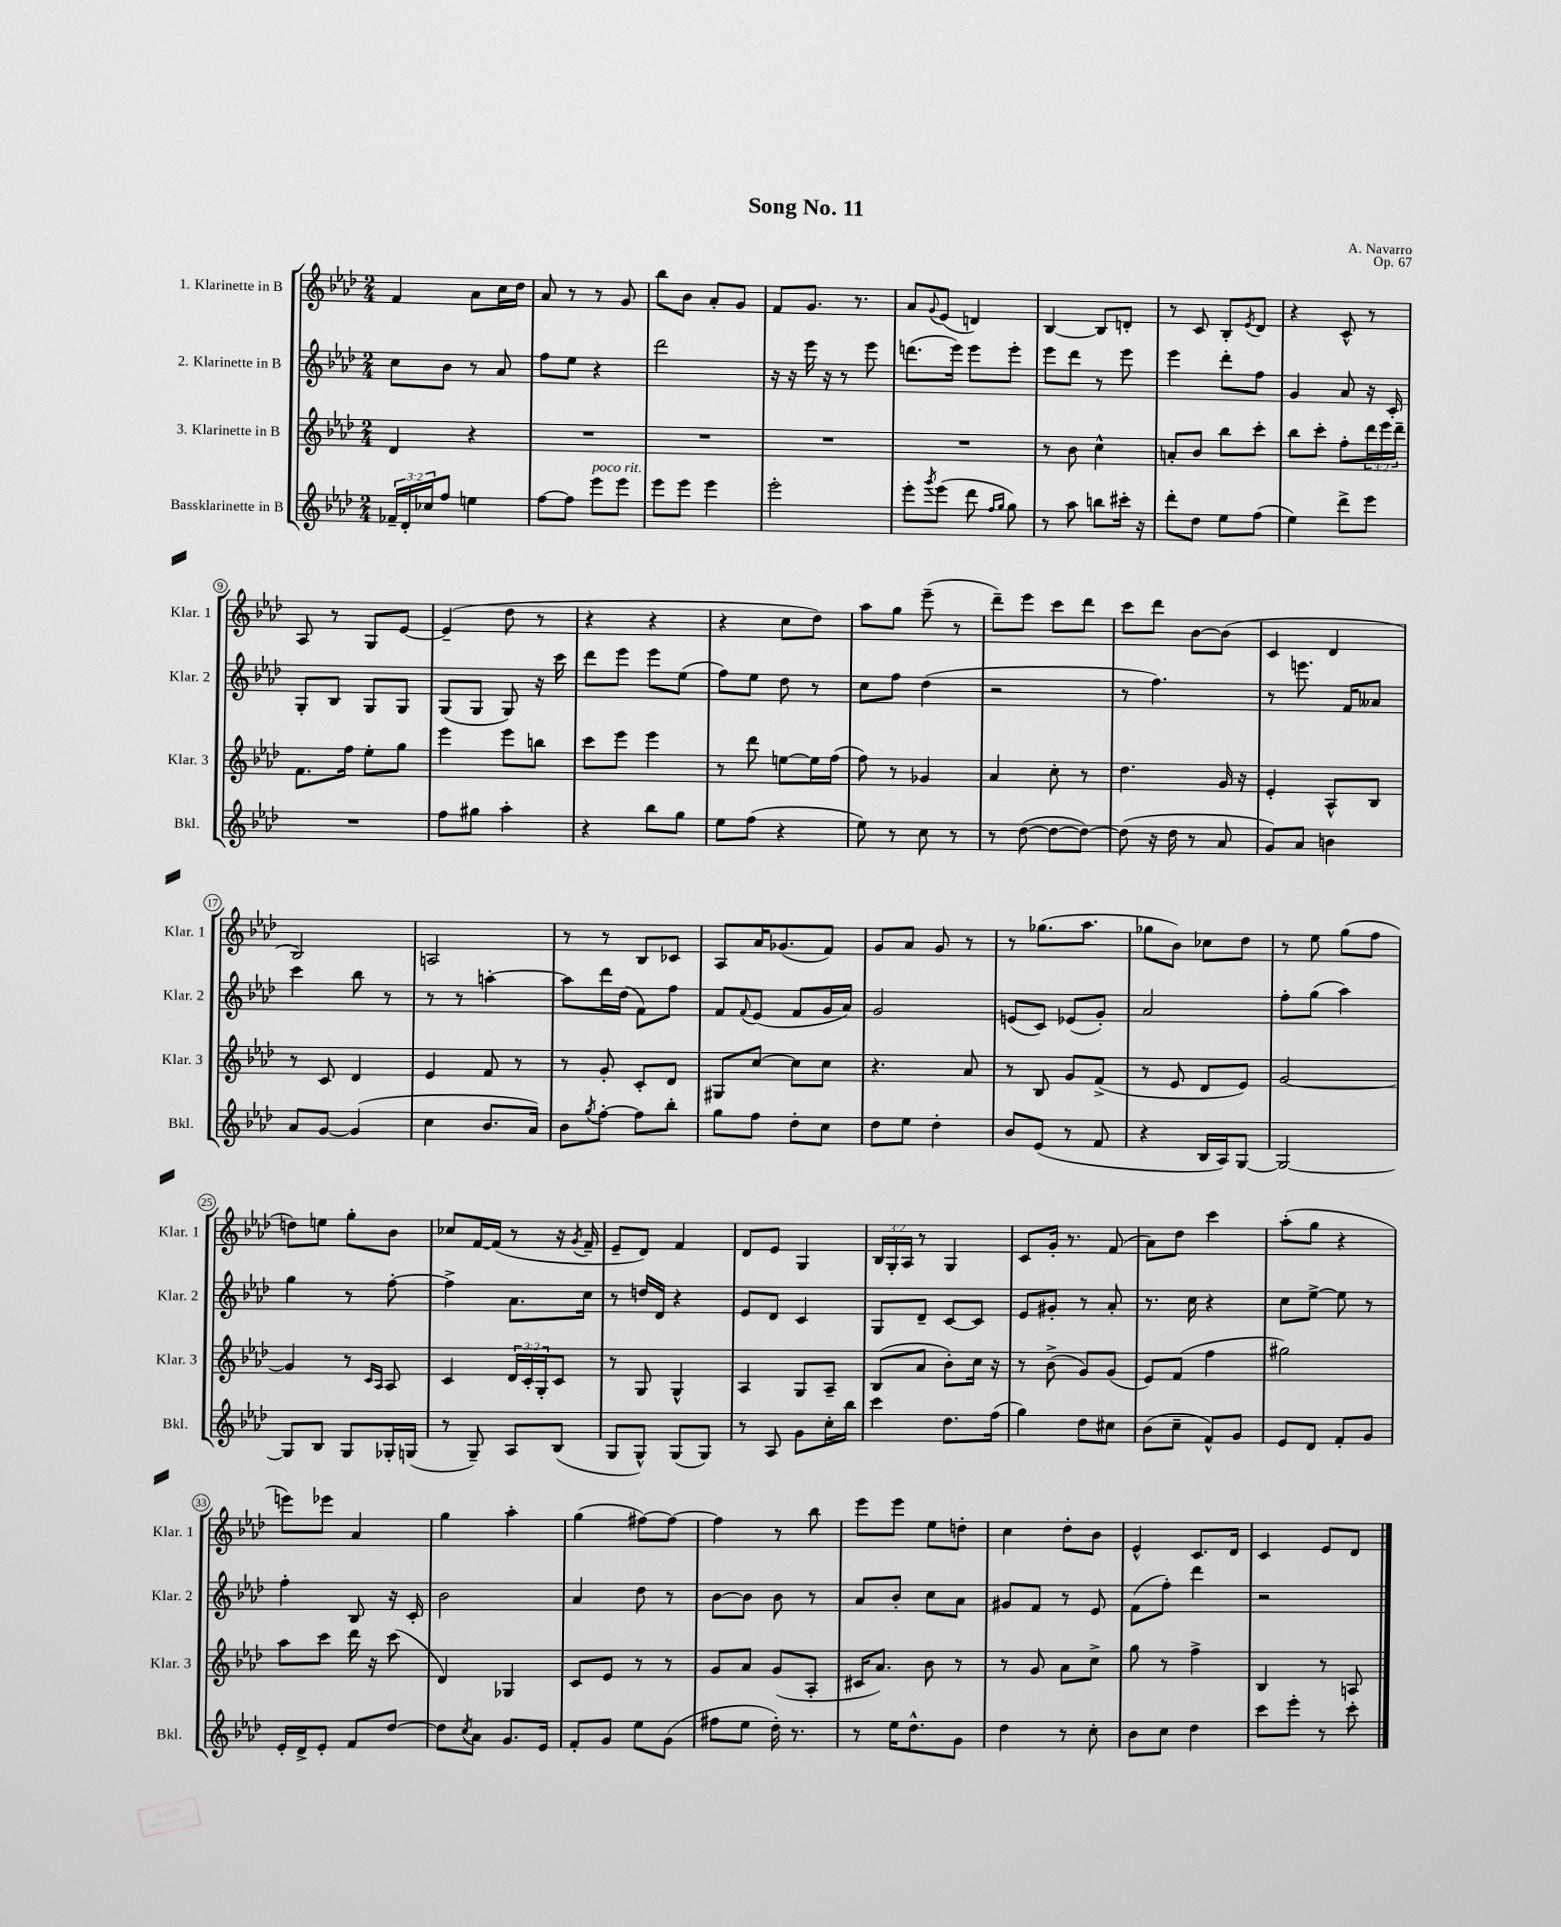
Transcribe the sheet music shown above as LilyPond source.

\header { title = "Song No. 11" composer = "A. Navarro" opus = "Op. 67" }
<<
\new StaffGroup <<
\new Staff = "s0" \with { instrumentName = "1. Klarinette in B" shortInstrumentName = "Klar. 1" } {
    \clef treble \key aes \major \numericTimeSignature \time 2/4 \override Staff.TupletNumber.text = #tuplet-number::calc-fraction-text
    f'4 aes'8 c''16 des''16 |
    aes'8 r8 r8 g'8 |
    bes''8 bes'8 aes'8-. g'8 |
    f'8 g'8. r8. |
    aes'8 \appoggiatura { g'8 } ees'8( d'4) |
    bes4~ bes8 d'8-. |
    r8 c'8 bes8-. \acciaccatura { ees'8 } des'8 |
    r4 c'8-^ r8 |
    aes8 r8 g8 ees'8~ |
    ees'4--( des''8 r8 |
    r4 r4 |
    r4 c''8 des''8) |
    aes''8 g''8 ees'''8--( r8 |
    des'''8--) ees'''8 c'''8 des'''8 |
    c'''8 des'''8 bes'8~ bes'8( |
    c'4 des'4 |
    bes2) |
    a2 |
    r8 r8 bes8 ces'8 |
    aes8 aes'16 ges'8.( f'8) |
    g'8 aes'8 g'8 r8 |
    r8 ges''8.( aes''8. |
    ges''8 bes'8) ces''8 des''8 |
    r8 ees''8 g''8( f''8 |
    d''8) e''8 g''8-. bes'8 |
    ces''8 f'16~ f'16( r8 r16 \acciaccatura { g'8 } f'16-- |
    ees'8-- des'8) f'4 |
    des'8 ees'8 g4 |
    \tuplet 3/2 { bes16 g16-. aes16 } r8 g4 |
    c'8 g'16-. r8. f'8( |
    aes'8) des''8 c'''4 |
    aes''8-.( g''8 r4 |
    e'''8) ees'''8 aes'4 |
    g''4 aes''4-. |
    g''4( fis''8~) fis''8~ |
    fis''4 r8 bes''8 |
    ees'''8 ees'''8 ees''8 d''8-. |
    c''4 des''8-. bes'8 |
    ees'4-^ c'8. des'16 |
    c'4 ees'8 des'8 \bar "|." |
}
\new Staff = "s1" \with { instrumentName = "2. Klarinette in B" shortInstrumentName = "Klar. 2" } {
    \clef treble \key aes \major \numericTimeSignature \time 2/4
    c''8 bes'8 r8 aes'8 |
    f''8 ees''8 r4 |
    des'''2 |
    r16 r16 ees'''16 r16 r8 ees'''8 |
    d'''8.( ees'''16) ees'''8 ees'''8-. |
    ees'''8 des'''8 r8 ees'''8 |
    ees'''4 des'''8-. f''8 |
    g'4 aes'8 r16 c'16-. |
    g8-. bes8 g8 g8 |
    g8( g8 g8) r16 c'''16 |
    des'''8 ees'''8 ees'''8 ees''8( |
    f''8) ees''8 des''8 r8 |
    c''8 f''8 des''4( |
    r2 |
    r8 f''4.) |
    r8 e'''8. f'16 aeses'8 |
    c'''4 bes''8 r8 |
    r8 r8 a''4~-. |
    a''8 des'''16 des''16( f'8) f''8 |
    f'8 \appoggiatura { f'8 } ees'8( f'8 g'16 aes'16) |
    g'2 |
    e'8( c'8) ees'8( g'8-.) |
    aes'2 |
    f''8-. g''8( aes''4) |
    g''4 r8 f''8~-. |
    f''4-> aes'8. c''16 |
    r8 d''16 des'16 r4 |
    ees'8 des'8 c'4 |
    g8 des'8-- c'8~ c'8 |
    ees'8 gis'8-. r8 aes'8-. |
    r8. c''16 r4 |
    c''8 ees''8~-> ees''8 r8 |
    f''4-. bes8 r16 c'16-. |
    bes'2 |
    aes'4 des''8 r8 |
    bes'8~ bes'8 bes'8 r8 |
    aes'8 bes'8-. c''8 aes'8 |
    gis'8 f'8 r8 ees'8 |
    f'8( f''8-.) des'''4 |
    r2 \bar "|." |
}
\new Staff = "s2" \with { instrumentName = "3. Klarinette in B" shortInstrumentName = "Klar. 3" } {
    \clef treble \key aes \major \numericTimeSignature \time 2/4 \override Staff.TupletNumber.text = #tuplet-number::calc-fraction-text
    des'4 r4 |
    R2 |
    R2 |
    R2 |
    R2 |
    r8 bes'8 c''4-^ |
    a'8-. bes'8 bes''8 c'''8-. |
    bes''8 c'''8-. f''8-. \tuplet 3/2 { des'''16 ees'''16 des'''16-- } |
    f'8. f''16 ees''8-. g''8 |
    ees'''4 ees'''8 b''8 |
    c'''8 ees'''8 ees'''4 |
    r8 des'''8 e''8~ e''16 f''16( |
    f''8) r8 ges'4 |
    aes'4 c''8-. r8 |
    des''4. g'16 r16 |
    ees'4-. aes8-^ bes8 |
    r8 c'8 des'4 |
    ees'4 f'8 r8 |
    r8 g'8-. c'8-. des'8 |
    gis8 c''8~ c''8 c''8 |
    r4. aes'8 |
    r8 bes8 g'8 f'8->( |
    r8 ees'8 des'8 ees'8) |
    g'2~ |
    g'4 r8 \grace { c'16 aes16 } aes8 |
    c'4 \tuplet 3/2 { des'16 c'16-. g16-. } c'8 |
    r8 g8 g4-^ |
    aes4 g8 aes8-- |
    bes8( aes'8 bes'8-.) c''16 r16 |
    r8 bes'8->( g'8) g'8( |
    ees'8) f'8( f''4 |
    gis''2) |
    aes''8 c'''8 des'''16 r16 c'''8( |
    des'4) ges4 |
    c'8 ees'8 r8 r8 |
    g'8 aes'8 g'8( aes8-. |
    cis'16 aes'8.) bes'8 r8 |
    r8 g'8 aes'8 c''8-> |
    g''8 r8 f''4-> |
    bes4 r8 a8 \bar "|." |
}
\new Staff = "s3" \with { instrumentName = "Bassklarinette in B" shortInstrumentName = "Bkl." } {
    \clef treble \key aes \major \numericTimeSignature \time 2/4 \override Staff.TupletNumber.text = #tuplet-number::calc-fraction-text
    \tuplet 3/2 { fes'16-- des'16-. ces''16 } f''8 e''4 |
    f''8~ f''8 ees'''8^\markup { \italic "poco rit." } ees'''8 |
    ees'''8 ees'''8 ees'''4 |
    ees'''2-. |
    ees'''8-. \acciaccatura { g'''8 } ees'''8( des'''8 \grace { f''16 g''16 } g''8) |
    r8 aes''8 b''8 cis'''16-. r16 |
    des'''8-. des''8 ees''8 f''8( |
    ees''4) des'''8-> ees'''8 |
    R2 |
    f''8 gis''8 aes''4-. |
    r4 bes''8 g''8 |
    ees''8 f''8( r4 |
    ees''8) r8 c''8 r8 |
    r8 des''8~( des''8~ des''8~) |
    des''8( r16 des''16 r8 aes'8 |
    g'8) aes'8 b'4 |
    aes'8 g'8~ g'4( |
    c''4 bes'8. aes'16) |
    bes'8 \acciaccatura { g''8 } f''8~-. f''8 bes''8-. |
    g''8 f''8 des''8-. c''8 |
    des''8 ees''8 des''4-. |
    bes'8 ees'8( r8 f'8 |
    r4 bes16 aes16) g8~ |
    g2~ |
    g8 bes8 g8 ges16-. g16( |
    r8 g8--) aes8 bes8( |
    g8 g8-^) g8( g8) |
    r8 aes8 g'8 c''16-. bes''16 |
    c'''4 des''8. f''16( |
    g''4) des''8 cis''8 |
    bes'8( c''8-- f'8-^) g'8 |
    ees'8 des'8 f'8-. g'8 |
    ees'16-. des'16-> ees'8-. f'8 des''8~ |
    des''8 \acciaccatura { c''8 } aes'8 g'8. ees'16 |
    f'8-. g'8 ees''8 g'8( |
    fis''8 ees''8 des''16-.) r8. |
    r8 ees''16 des''8.-^ g'8 |
    des''4 r8 c''8-. |
    bes'8 c''8 des''4 |
    c'''8 ees'''8-. r8 c'''8-. \bar "|." |
}
>>
>>
\layout { \context { \Score \override BarNumber.stencil = #(make-stencil-circler 0.1 0.3 ly:text-interface::print) } }
